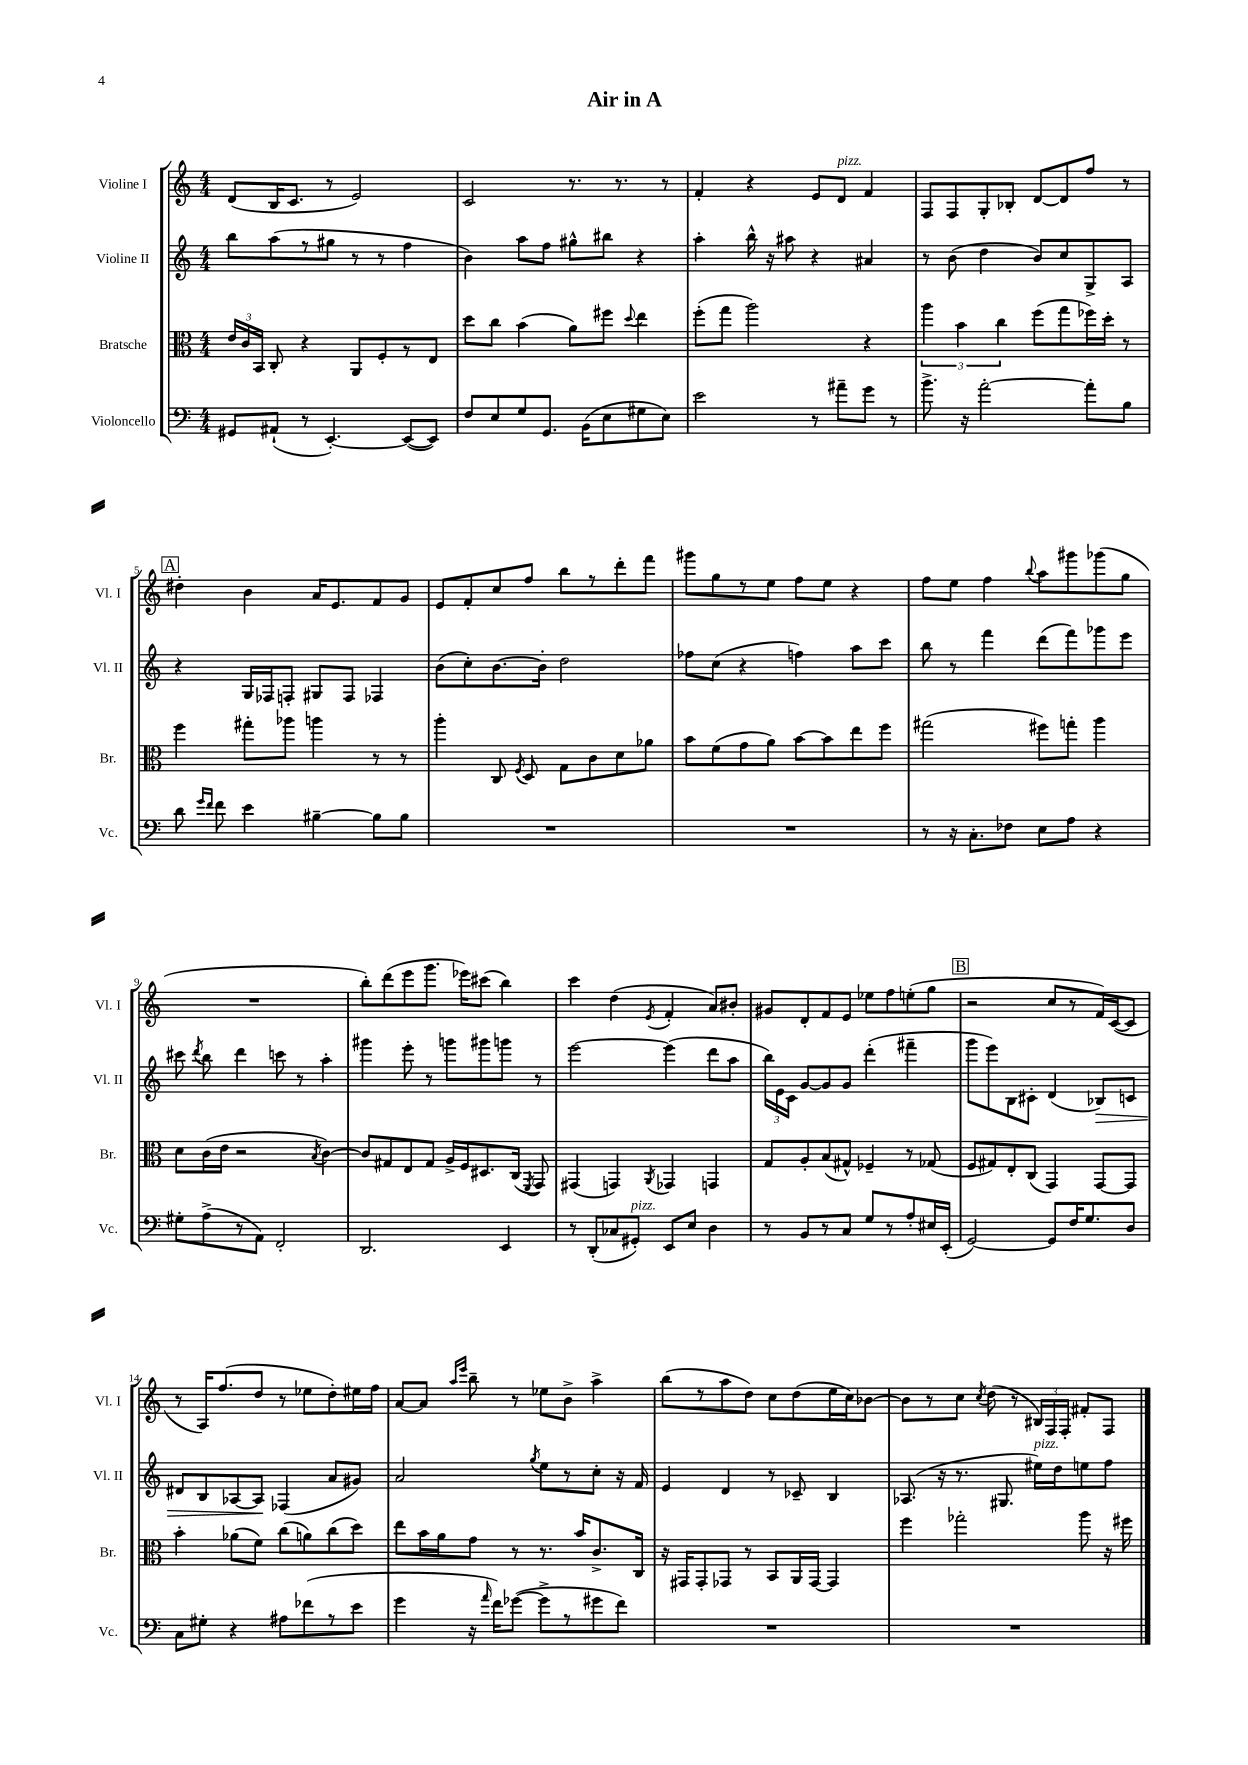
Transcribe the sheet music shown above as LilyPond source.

\header { title = "Air in A" }
<<
\new StaffGroup <<
\new Staff = "s0" \with { instrumentName = "Violine I" shortInstrumentName = "Vl. I" } {
    \clef treble \key c \major \numericTimeSignature \time 4/4
    \autoBeamOff d'8[( b16 c'8.] r8 e'2) |
    c'2 r8. r8. r8 |
    f'4-. r4 e'8[ d'8]^\markup { \italic "pizz." } f'4 |
    f8[ f8 g8-. bes8]-. d'8[~ d'8 f''8] r8 |
    \mark \markup { \box "A" } dis''4-. b'4 a'16[ e'8. f'8 g'8] |
    e'8[ f'8-. c''8 f''8] b''8[ r8 d'''8-. f'''8] |
    gis'''8[ g''8 r8 e''8] f''8[ e''8] r4 |
    f''8[ e''8] f''4 \appoggiatura { b''8 } a''8[ gis'''8 ges'''8( g''8] |
    R1 |
    b''8[-.) d'''8( e'''8 g'''8.] ees'''16[) cis'''8]( b''4) |
    c'''4 d''4( \acciaccatura { e'8 } f'4-. a'8[) bis'8]-. |
    gis'8[ d'8-. f'8 e'8] ees''8[ f''8 e''8-.( g''8] |
    \mark \markup { \box "B" } r2 c''8[ r8 f'16) c'16~( c'8] |
    r8 a16[) f''8.( d''8] r8 ees''8[ d''8-.) eis''16 f''16] |
    a'8[~ a'8] \grace { a''16[ e'''16] } b''8-- r8 ees''8[ b'8]-> a''4-> |
    b''8[( r8 a''8 d''8]) c''8[ d''8( e''16 c''16) bes'8]~ |
    bes'8[ r8 c''8] \acciaccatura { c''8 } d''8( r8 \tuplet 3/2 { bis16[) f16 f16]-. } fis'8[-. f8] \bar "|." |
}
\new Staff = "s1" \with { instrumentName = "Violine II" shortInstrumentName = "Vl. II" } {
    \clef treble \key c \major \numericTimeSignature \time 4/4
    \autoBeamOff b''8[ a''8( r8 gis''8] r8 r8 f''4 |
    b'4) a''8[ f''8] gis''8[-^ bis''8] r4 |
    a''4-. b''16-^ r16 ais''8 r4 ais'4 |
    r8 b'8( d''4 b'8[) c''8 g8-> a8] |
    \mark \markup { \box "A" } r4 g16[ fes16 f8]-. gis8[ f8] fes4 |
    b'8[( c''8-.) b'8.~ b'16]-. d''2 |
    fes''8[ c''8]( r4 f''4) a''8[ c'''8] |
    b''8 r8 f'''4 d'''8[( f'''8) ges'''8 e'''8] |
    cis'''8 \acciaccatura { d'''8 } b''8 d'''4 c'''8 r8 a''4-. |
    gis'''4 e'''8-. r8 g'''8[ gis'''8 g'''8] r8 |
    e'''2~ e'''4( d'''8[ a''8] |
    \tuplet 3/2 { b''16[) e'16 c'16] } g'8[~ g'8 g'8] d'''4-.( fis'''4-- |
    \mark \markup { \box "B" } g'''8[ e'''8) b8 cis'8]-. d'4( bes8[\>) c'8] |
    dis'8[ b8 aes8~ aes8]\! fes4( a'8[ gis'8]) |
    a'2 \acciaccatura { g''8 } e''8[ r8 c''8]-. r16 f'16 |
    e'4 d'4 r8 ces'8-- b4 |
    aes8.( r16 r8. gis8. eis''16[^\markup { \italic "pizz." }) d''16 e''8 f''8] \bar "|." |
}
\new Staff = "s2" \with { instrumentName = "Bratsche" shortInstrumentName = "Br." } {
    \clef alto \key c \major \numericTimeSignature \time 4/4
    \autoBeamOff \tuplet 3/2 { e'16[ c'16 b,16] } c8-. r4 a,8[ f8-. r8 e8] |
    d''8[ c''8] b'4( a'8[) fis''8] \appoggiatura { d''8 } e''4 |
    f''8[-.( g''8] a''2) r4 |
    \tuplet 3/2 { a''4 b'4 c''4 } f''8[( g''8 fes''16) d''16]-. r8 |
    \mark \markup { \box "A" } f''4 gis''8[-. aes''8] a''4 r8 r8 |
    a''4-. c8 \acciaccatura { f8 } d8 g8[ c'8 d'8 aes'8] |
    b'8[ f'8( g'8 a'8]) b'8[~ b'8 e''8 f''8] |
    gis''2( fis''8[) g''8]-. a''4 |
    d'8[ c'16( e'16] r2 \acciaccatura { b8 } c'4~) |
    c'8[ gis8 e8 gis8] a16[-> f16 dis8. c16]( \acciaccatura { f,8 } g,8) |
    gis,4( g,4) \acciaccatura { a,8 } ges,4 g,4 |
    g8[ a8-. b8( gis8]-^) fes4-- r8 ges8( |
    \mark \markup { \box "B" } f8[ gis8) e8-. c8]( g,4) g,8[~ g,8] |
    b'4-. aes'8[( f'8]) c''8[( a'8) c''8( d''8]) |
    e''8[ b'16 a'16 g'8] r8 r8. b'16[ c'8.-> c16] |
    r16 gis,16[ gis,8-. ges,8] r8 b,8[ a,16 ges,16]~ ges,4 |
    f''4 ges''2-. a''8 r16 fis''16 \bar "|." |
}
\new Staff = "s3" \with { instrumentName = "Violoncello" shortInstrumentName = "Vc." } {
    \clef bass \key c \major \numericTimeSignature \time 4/4
    \autoBeamOff gis,8[ ais,8]-!( r8 e,4.~-.) e,8[~( e,8]) |
    f8[ e8 g8 g,8.] b,16[( e8 gis8 e8]) |
    e'2 r8 ais'8[-- g'8] r8 |
    b'8.-> r16 a'2~-. a'8[-. b8] |
    \mark \markup { \box "A" } d'8 \grace { g'16[ f'16] } f'8 e'4 bis4~-- bis8[ bis8] |
    R1 |
    R1 |
    r8 r16 c8.[-. fes8] e8[ a8] r4 |
    gis8[-. a8->( r8 a,8]) f,2-. |
    d,2. e,4 |
    r8 d,8[-.( ces8 gis,8]-.^\markup { \italic "pizz." }) e,8[ e8] d4 |
    r8 b,8[ r8 c8] g8[ r8 a8-. eis16 e,16]-.( |
    \mark \markup { \box "B" } g,2~) g,8[ f16 g8. d8] |
    c8[ gis8]-. r4 ais8[ fes'8( r8 e'8] |
    g'4 r16 \grace { a'16 } f'16[) ges'8]~( ges'8[-> r8 gis'8 f'8]) |
    R1 |
    R1 \bar "|." |
}
>>
>>
